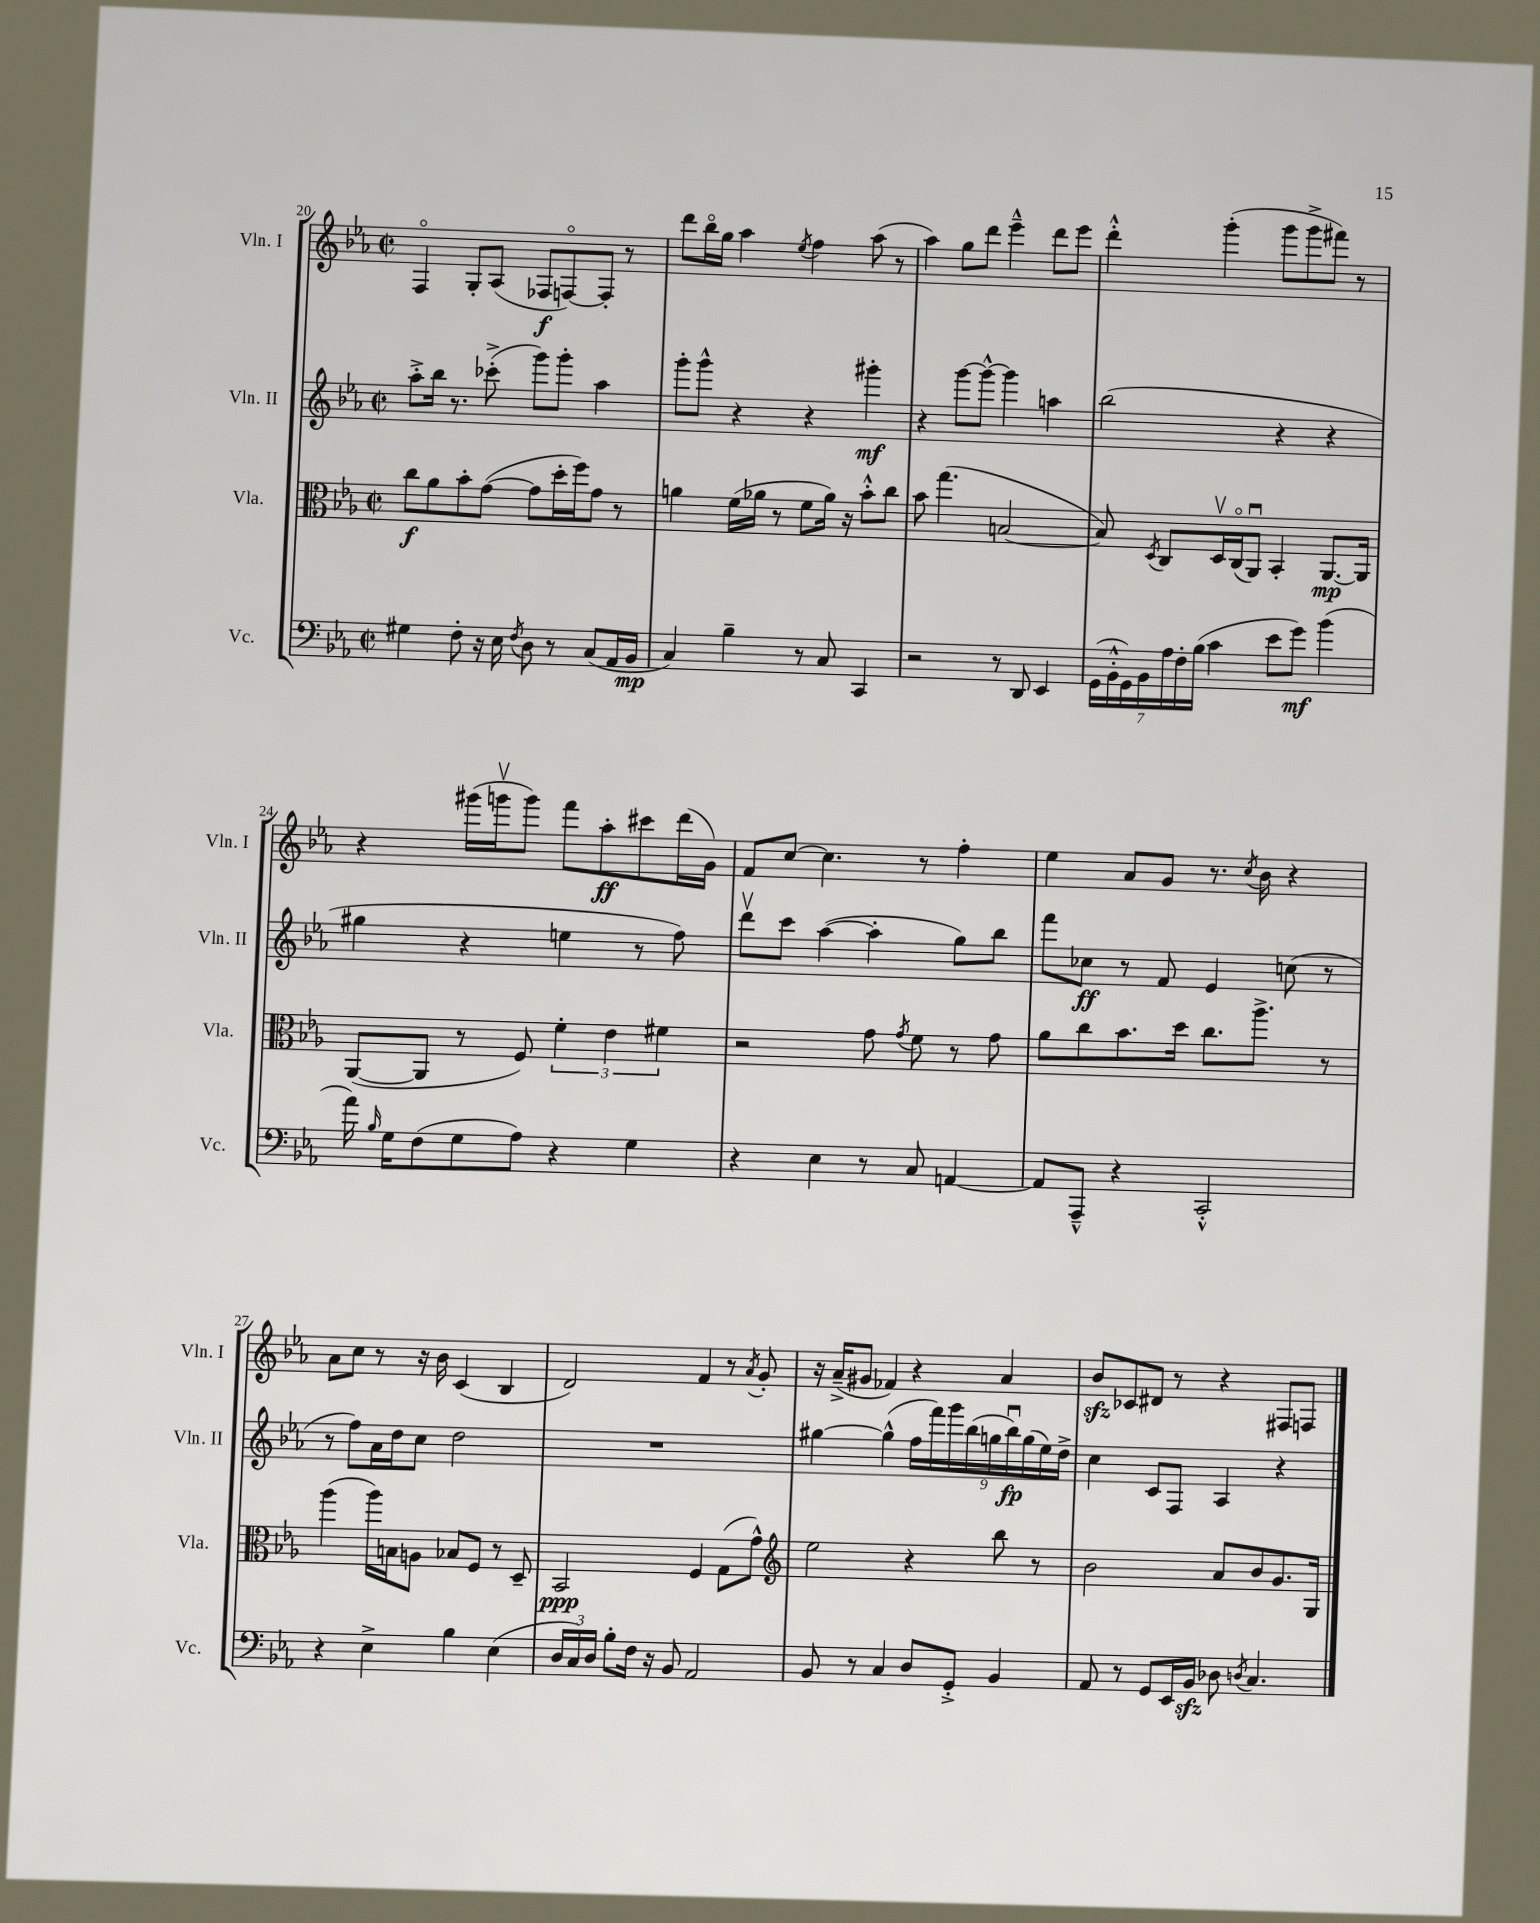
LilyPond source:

<<
\new StaffGroup <<
\new Staff = "s0" \with { instrumentName = "Vln. I" shortInstrumentName = "Vln. I" } {
    \clef treble \key ees \major \defaultTimeSignature \time 2/2
    \autoBeamOff f4\flageolet g8[-. aes8]( fes8[\f f8~\flageolet) f8]-. r8 |
    d'''8[ bes''16\flageolet g''16] aes''4 \acciaccatura { ees''8 } f''4 aes''8( r8 |
    aes''4) g''8[ d'''8] ees'''4---^ d'''8[ ees'''8] |
    d'''4-.-^ g'''4-.( g'''8[ g'''8-> fis'''8]) r8 |
    r4 gis'''16[( g'''16\upbow g'''8]) f'''8[ aes''8-.\ff cis'''8 d'''16( g'16]) |
    f'8[ c''8]~ c''4. r8 f''4-. |
    ees''4 aes'8[ g'8] r8. \acciaccatura { c''8 } bes'16 r4 |
    aes'8[ c''8] r8 r16 bes'16 c'4( bes4 |
    d'2) f'4 r8 \acciaccatura { aes'8 } g'8-. |
    r16 aes'16[--->( gis'8] fes'4) r4 aes'4 |
    bes'8[\sfz ces'8 dis'8] r8 r4 fis8[ f8] \bar "|." |
}
\new Staff = "s1" \with { instrumentName = "Vln. II" shortInstrumentName = "Vln. II" } {
    \clef treble \key ees \major \defaultTimeSignature \time 2/2
    \autoBeamOff aes''8[-.-> bes''16] r8. ces'''8-.->( g'''8[) g'''8]-. aes''4 |
    g'''8[-. g'''8]-^ r4 r4 gis'''4-.\mf |
    r4 g'''8[~ g'''8]~-^ g'''4 a''4 |
    bes''2( r4 r4 |
    gis''4 r4 e''4 r8 f''8) |
    d'''8[\upbow c'''8] aes''4~( aes''4-. g''8[) bes''8] |
    f'''8[ ces''8]\ff r8 f'8 ees'4 c''8( r8 |
    r8 f''8[) aes'16 d''16 c''8] d''2 |
    R1 |
    gis''4~ gis''4-^( \tuplet 9/8 { f''16[ f'''16) g'''16 bes''16( g''16 bes''16\downbow\fp) g''16( ees''16) d''16]-> } |
    c''4 c'8[ f8] aes4 r4 \bar "|." |
}
\new Staff = "s2" \with { instrumentName = "Vla." shortInstrumentName = "Vla." } {
    \clef alto \key ees \major \defaultTimeSignature \time 2/2
    \autoBeamOff c''8[\f aes'8 bes'8-. g'8]~( g'8[ d''16-. f''16) g'8] r8 |
    a'4 f'16[( aes'16] r8 f'8[ aes'16]) r16 bes'8[-.-^ c''8] |
    bes'8 g''4.( b2~ |
    b8) \acciaccatura { d8 } c8[ d16\upbow c16\flageolet( aes,8]\downbow) bes,4-. aes,8.[~\mp aes,16] |
    aes,8[~( aes,8] r8 f8) \tuplet 3/2 { f'4-. ees'4 fis'4 } |
    r2 g'8 \acciaccatura { g'8 } f'8 r8 g'8 |
    aes'8[ c''8 bes'8. d''16] c''8.[ aes''8.]-> r8 |
    aes''4( aes''16[) b16 a8] bes8[ f8] r8 d8-- |
    bes,2\ppp f4 g8[( g'8]-^) |
    \clef treble ees''2 r4 bes''8 r8 |
    bes'2 aes'8[ bes'8 g'8. g16] \bar "|." |
}
\new Staff = "s3" \with { instrumentName = "Vc." shortInstrumentName = "Vc." } {
    \clef bass \key ees \major \defaultTimeSignature \time 2/2
    \autoBeamOff gis4 f8-. r16 ees16 \acciaccatura { f8 } d8 r8 c8[( aes,16 bes,16]\mp |
    c4) bes4-- r8 c8 c,4 |
    r2 r8 d,8 ees,4 |
    \tuplet 7/4 { g,16[( bes,16-.-^ g,16) bes,16 aes16 f16-. bes16]( } c'4 ees'8[ g'8]\mf) bes'4( |
    aes'16) \grace { bes16 } g16[ f8( g8 aes8]) r4 g4 |
    r4 ees4 r8 c8 a,4~ |
    a,8[ aes,,8]---^ r4 c,2-.-^ |
    r4 ees4-> bes4 ees4( |
    \tuplet 3/2 { d16[ c16) d16] } bes8[-. f16] r16 bes,8 aes,2 |
    bes,8 r8 c4 d8[ g,8]-.-> bes,4 |
    aes,8 r8 g,8[ ees,16 bes,16]\sfz des8 \acciaccatura { d8 } c4. \bar "|." |
}
>>
>>
\layout { \context { \Score currentBarNumber = #20 } }
